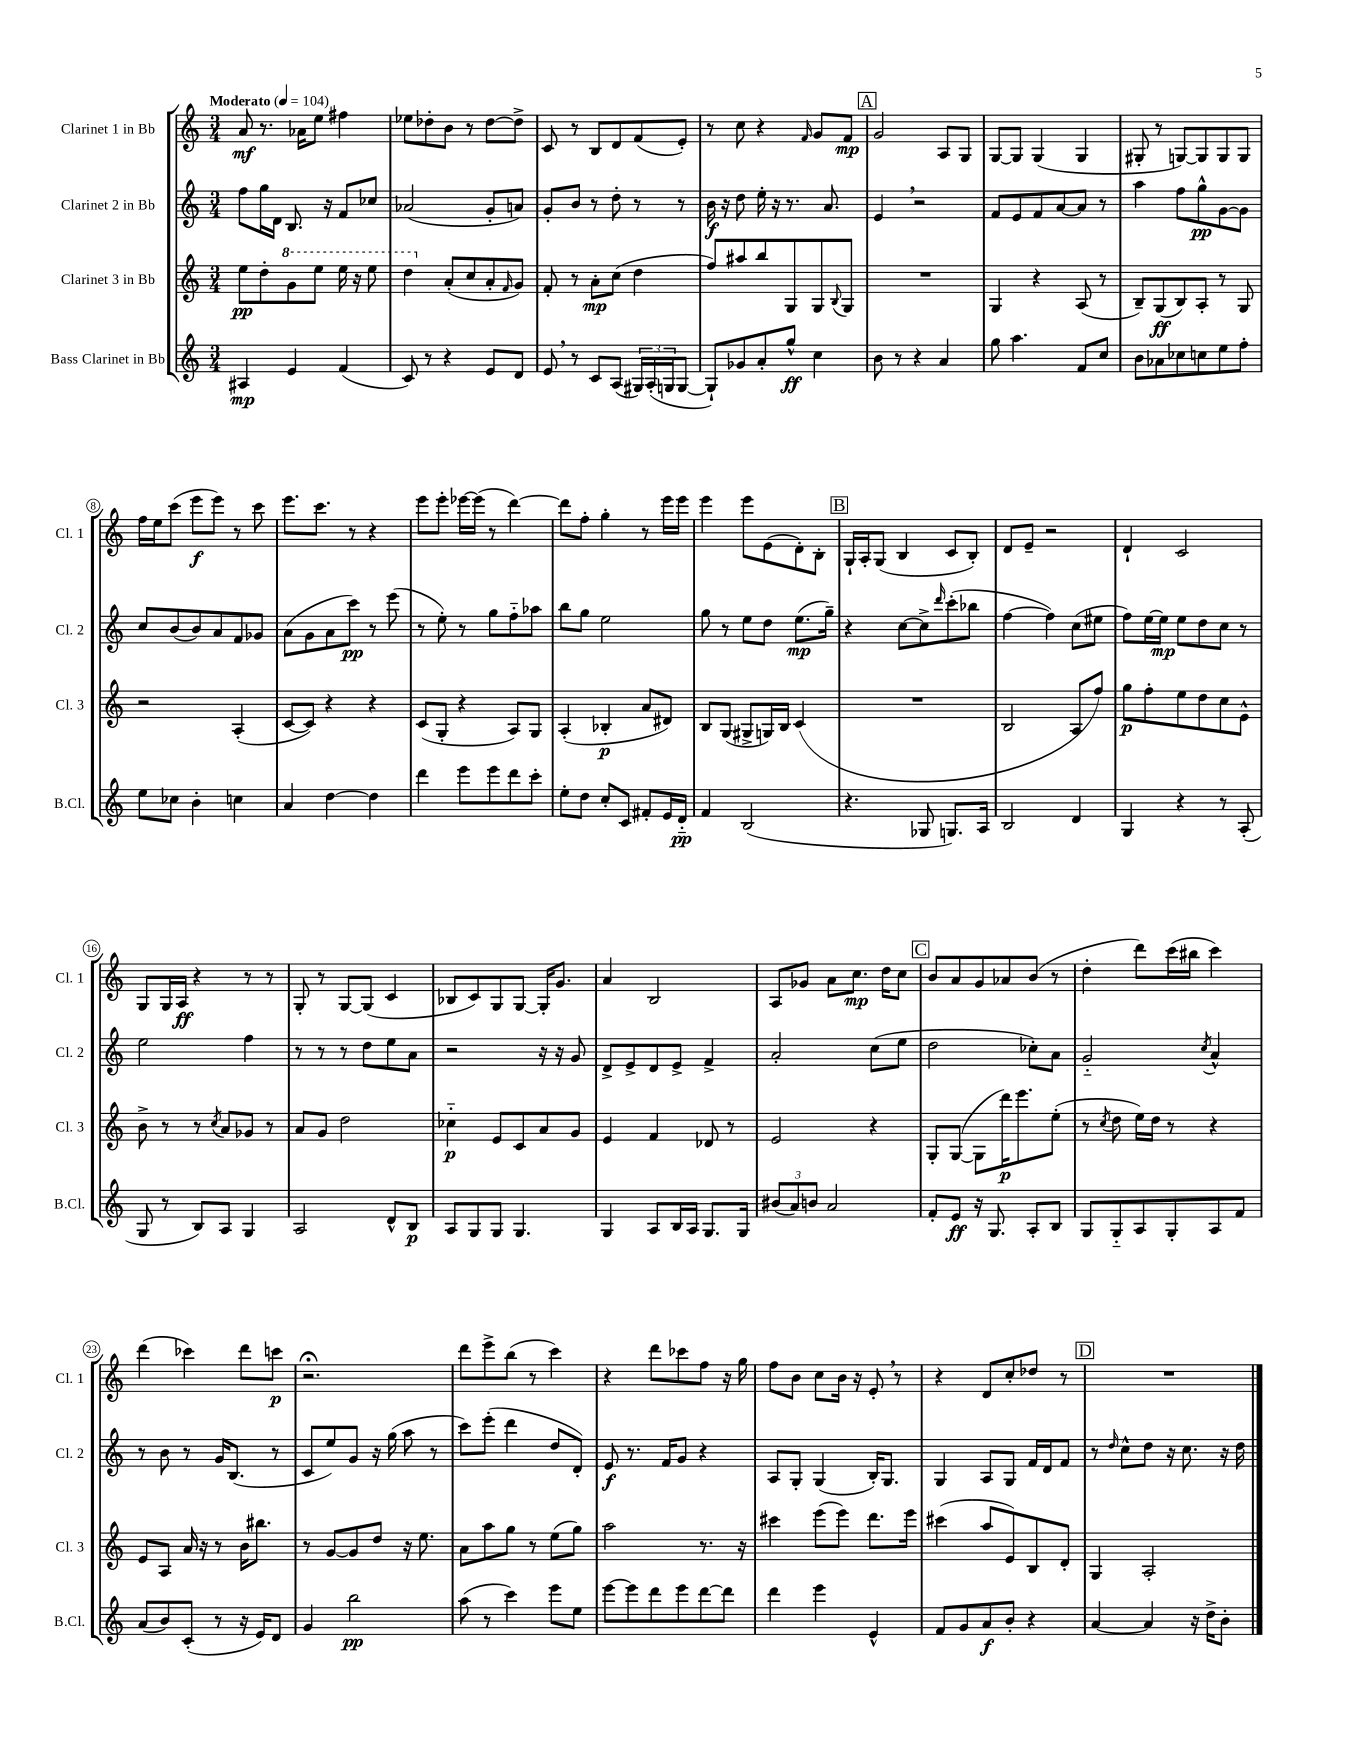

**kern	**kern	**kern	**kern
*staff4	*staff3	*staff2	*staff1
*clefG2	*clefG2	*clefG2	*clefG2
*k[]	*k[]	*k[]	*k[]
*M3/4	*M3/4	*M3/4	*M3/4
*MM104	*MM104	*MM104	*MM104
4A#/	8ee\L	8ff\L	8a/
.	8dd'\	16gg\L	8.r
.	.	16d\JJ	.
4e/	8gg\	8.B/	.
.	.	.	16a-\LK
.	8eee\J	.	8ee\J
.	.	16r	.
(4f/	16eee\	8f/L	4ff#\
.	16r	.	.
.	8eee\	8cc-/J	.
=	=	=	=
8c/)	4ddd\	(2a-/	8ee-\L
8r	.	.	8dd-'\
4r	(8a'/L	.	8b\J
.	8cc/	.	8r
8e/L	8a'/	8g'/L	[8dd-\L
.	16qqf/	.	.
8d/J	8g/J)	8a/J)	8dd-^\]J
=	=	=	=
8e/	8f'/	8g'/L	8c/
8r	8r	8b/J	8r
8c/L	8a'\L	8r	8B/L
(8A/J	(8cc\J	8dd'\	8d/
24G#/LL)	4dd\	8r	(8f/
(24A'/	.	.	.
24G/J	.	.	.
[8G/J	.	8r	8e'/J)
=	=	=	=
8G`/]L)	8ff/L)	16b\	8r
.	.	16r	.
8g-/	8aa#/	8dd\	8cc\
8a'/	8bb/	16ee'\	4r
.	.	16r	.
8gg^^/J	8G/	8.r	.
.	.	.	16qqf/
4cc\	8G/	.	8g/L
.	.	8.a/	.
.	8qqB/	.	.
.	8G/J	.	8f/J
=	=	=	=
8b\	2.r	4e/	2g/
8r	.	.	.
4r	.	2r	.
4a/	.	.	8A/L
.	.	.	8G/J
=	=	=	=
8gg\	4G/	8f/L	[8G/L
4.aa\	.	8e/	8G/]J
.	4r	8f/	(4G/
.	.	[8a/	.
8f/L	(8A/	8a/]J	4G/
8cc/J	8r	8r	.
=	=	=	=
8b\L	8B~/L)	4aa\	8G#'/
8a-\	(8G/	.	8r
8cc-\	8B/)	8ff\L	[8G/L)
8cc\	8A'/J	8gg^^\	8G/]
8ee\	8r	[8g\	8G/
8ff'\J	8G/	8g\]J	8G/J
=	=	=	=
8ee\L	2r	8cc/L	16ff\LL
.	.	.	16ee\J
8cc-\J	.	(8b/	(8ccc\J
4b'\	.	8b/)	8eee\L
.	.	8a/	8eee\J)
4cc\	(4A'/	8f/	8r
.	.	8g-/J	8ccc\
=	=	=	=
4a/	[8c/L	(8a\L	8.eee\L
.	8c/]J)	8g\	.
.	.	.	8.ccc\J
[4dd\	4r	8a\	.
.	.	8ccc\J)	8r
4dd\]	4r	8r	4r
.	.	(8eee\	.
=	=	=	=
4ddd\	(8c/L	8r	8eee\L
.	8G'/J	8ee'\)	8eee'\J
8eee\L	4r	8r	[16eee-\LL
.	.	.	(16eee-\]JJ
8eee\	.	8gg\L	8r
8ddd\	8A/L)	8ff'~\	[4ddd\)
8ccc'\J	8G/J	8aa-\J	.
=	=	=	=
8ee'\L	(4A'/	8bb\L	8ddd\]L
8dd\J	.	8gg\J	8ff'\J
8cc'/L	4B-'/	2ee\	4gg'\
8c/J	.	.	.
8f#'/L	8a/L	.	8r
16e/L	8d#/J)	.	16eee\LL
16d'~/JJ	.	.	16eee\JJ
=	=	=	=
4f/	8B/L	8gg\	4eee\
.	(8G/J	8r	.
(2B/	8G#^/L	8ee\L	8eee\L
.	16G/L)	8dd\J	(8e\
.	16B/JJ	.	.
.	(4c/	(8.ee\L	8d'\)
.	.	.	8B'\J
.	.	16gg~\Jk)	.
=	=	=	=
4.r	2.r	4r	16G`/LL
.	.	.	16A'/J
.	.	.	(8G/J
.	.	[8cc\L	4B/
8G-/	.	8cc^\]	.
.	.	16qqddd/	.
8.G/L)	.	(8ccc'\	8c/L
.	.	8bb-\J	8B'/J)
16A/Jk	.	.	.
=	=	=	=
2B/	2B/	[4ff\	8d/L
.	.	.	8e~/J
.	.	4ff\])	2r
4d/	8A/L	(8cc\L	.
.	8ff/J)	8ee#\J	.
=	=	=	=
4G/	8gg\L	8ff\L)	4d`/
.	8ff'\	[16ee\L	.
.	.	16ee\]JJ	.
4r	8ee\	8ee\L	2c/
.	8dd\	8dd\	.
8r	8cc\	8cc\J	.
(8A'/	8e^^\J	8r	.
=	=	=	=
8G/	8b^\	2ee\	8G/L
8r	8r	.	16G/L
.	.	.	16A/JJ
8B/L)	8r	.	4r
.	8qcc/	.	.
8A/J	8a/L	.	.
4G/	8g-/J	4ff\	8r
.	8r	.	8r
=	=	=	=
2A/	8a/L	8r	8G'/
.	8g/J	8r	8r
.	2dd\	8r	[8G/L
.	.	8dd\L	(8G/]J
8d^^/L	.	8ee\	4c/
8B/J	.	8a\J	.
=	=	=	=
8A/L	4cc-'~\	2r	8B-/L
8G/	.	.	8c/)
8G/J	8e/L	.	8G/
4.G/	8c/	.	[8G/J
.	8a/	16r	16G'/]LK
.	.	16r	8.g/J
.	8g/J	8g/	.
=	=	=	=
4G/	4e/	8d^/L	4a/
.	.	8e^/	.
8A/L	4f/	8d/	2B/
16B/L	.	8e^/J	.
16A/JJ	.	.	.
8.G/L	8d-/	4f^/	.
.	8r	.	.
16G/Jk	.	.	.
=	=	=	=
(12b#/L	2e/	2a'/	8A/L
12a/)	.	.	.
.	.	.	8g-/J
12b/J	.	.	.
2a/	.	.	8a\L
.	.	.	8.cc\J
.	4r	(8cc\L	.
.	.	.	16dd\LK
.	.	8ee\J	8cc\J
=	=	=	=
8f'/L	8G'/L	2dd\	8b/L
8e/J	([8G/J	.	8a/
16r	8G\]L	.	8g/
8.G/	.	.	.
.	16ddd\K)	.	8a-/
.	8.eee\	.	.
8A'/L	.	8cc-'\L)	(8b/J
8B/J	(8ee'\J	8a\J	8r
=	=	=	=
8G/L	8r	2g'~/	4dd'\
.	8qcc/	.	.
8G'~/	8dd\	.	.
8A/	16ee\LL)	.	8ddd\L)
.	16dd\JJ	.	.
8G'/	8r	.	(16ccc\L
.	.	.	16bb#\JJ
.	.	8qcc/	.
8A/	4r	4a^^/	4ccc\)
8f/J	.	.	.
=	=	=	=
(8a/L	8e/L	8r	(4ddd\
8b/)	8A/J	8b\	.
(8c'/J	16a/	8r	4ccc-\)
.	16r	.	.
8r	8r	16g/LK	.
.	.	(8.B/J	.
16r	16b\LK	.	8ddd\L
16e/LK)	8.bb#\J	.	.
8d/J	.	8r	8ccc\J
=	=	=	=
4g/	8r	8c/L	2.r;
.	[8g/L	8ee/)	.
2bb\	8g/]	8g/J	.
.	8dd/J	16r	.
.	.	(16gg\	.
.	16r	8aa\	.
.	8.ee\	.	.
.	.	8r	.
=	=	=	=
(8aa\	8a\L	8ccc\L)	8ddd\L
8r	8aa\	(8eee'\J	8eee^\
4ccc\)	8gg\J	4ddd\	(8bb\J
.	8r	.	8r
8eee\L	(8ee\L	8dd/L	4ccc\)
8ee\J	8gg\J)	8d'/J)	.
=	=	=	=
[8eee\L	2aa\	8e/	4r
8eee\]	.	8.r	.
8ddd\	.	.	8ddd\L
.	.	16f/LK	.
8eee\	.	8g/J	8ccc-\
[8ddd\	8.r	4r	8ff\J
8ddd\]J	.	.	16r
.	16r	.	16gg\
=	=	=	=
4ddd\	4ccc#\	8A/L	8ff\L
.	.	8G'/J	8b\J
4eee\	(8eee\L	(4G/	8cc\L
.	8eee\J)	.	16b\Jk
.	.	.	16r
4e^^/	8.ddd\L	16B'/LK)	8e'/
.	.	8.G/J	.
.	.	.	8r
.	16eee\Jk	.	.
=	=	=	=
8f/L	(4ccc#\	4G/	4r
8g/	.	.	.
8a/	8aa/L	8A/L	8d/L
8b'/J	8e/)	8G/J	8cc'/
4r	8B/	16f/LL	8dd-/J
.	.	16d/J	.
.	8d'/J	8f/J	8r
=	=	=	=
[4a/	4G/	8r	2.r
.	.	16qqdd/	.
.	.	8cc^^\L	.
4a/]	2A'/	8dd\J	.
.	.	16r	.
.	.	8.cc\	.
16r	.	.	.
16dd^\LK	.	.	.
8b'\J	.	16r	.
.	.	16dd\	.
==	==	==	==
*-	*-	*-	*-
